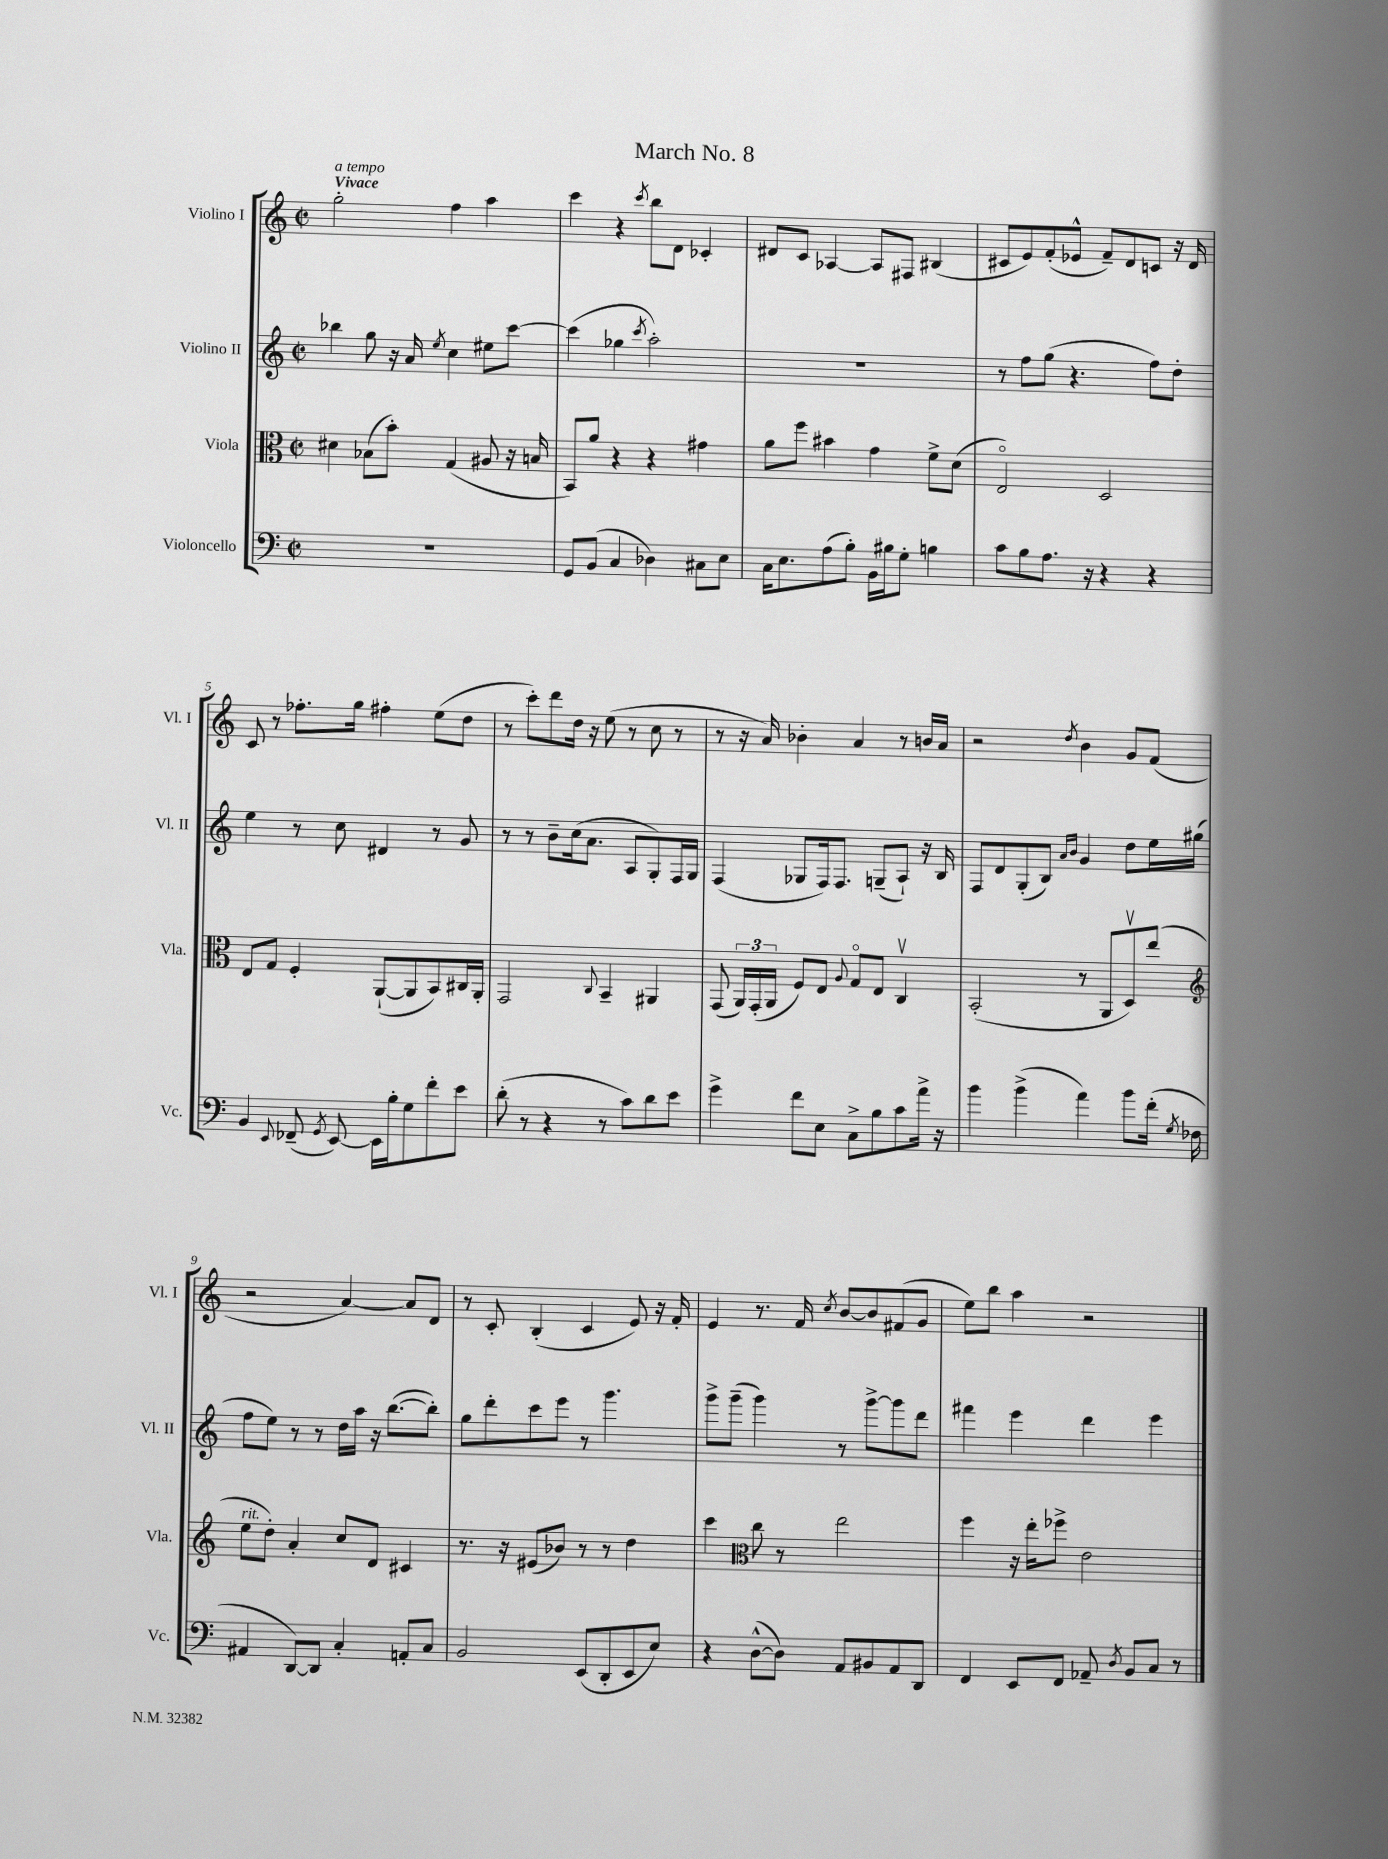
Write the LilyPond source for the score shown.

\header { title = "March No. 8" }
<<
\new StaffGroup <<
\new Staff = "s0" \with { instrumentName = "Violino I" shortInstrumentName = "Vl. I" } {
    \clef treble \key c \major \defaultTimeSignature \time 2/2 \tempo "Vivace"
    \autoBeamOff g''2-.^\markup { \italic "a tempo" } f''4 a''4 |
    c'''4 r4 \acciaccatura { c'''8 } b''8[ d'8] ces'4-. |
    dis'8[ c'8] aes4~ aes8[ fis8] bis4( |
    cis'8[ e'8) f'8-.( ees'8]-^ f'8[--) d'8 c'8] r16 d'16 |
    c'8 r8 fes''8.[-. g''16] fis''4-. e''8[( d''8] |
    r8 c'''8[-.) d'''8 d''16] r16 e''8( r8 c''8 r8 |
    r8 r16 a'16) bes'4-. a'4 r8 b'16[ a'16] |
    r2 \acciaccatura { d''8 } b'4 g'8[ f'8]( |
    r2 a'4~) a'8[ d'8] |
    r8 c'8-. b4-.( c'4 e'8) r16 f'16-. |
    e'4 r8. f'16 \acciaccatura { c''8 } b'8[~ b'8 fis'8( g'8] |
    e''8[) b''8] a''4 r2 \bar "|." |
}
\new Staff = "s1" \with { instrumentName = "Violino II" shortInstrumentName = "Vl. II" } {
    \clef treble \key c \major \defaultTimeSignature \time 2/2
    \autoBeamOff bes''4 g''8 r16 a'16 \acciaccatura { e''8 } c''4 eis''8[ c'''8]~ |
    c'''4( ges''4 \acciaccatura { c'''8 } a''2-.) |
    R1 |
    r8 f''8[ g''8]( r4. f''8[) d''8]-. |
    e''4 r8 c''8 dis'4 r8 g'8 |
    r8 r8 b'8[-- c''16( a'8.] a8[ g8-.) f16 g16] |
    f4( ges8[ f16) f8.] g8[--( a8]-!) r16 b16 |
    f8[ d'8 g8-.( b8]) \grace { a'16[ b'16] } g'4 d''8[ e''16 gis''16]( |
    f''8[ e''8]) r8 r8 d''16[ a''16] r16 b''8.[~( b''8]-.) |
    g''8[ d'''8-. c'''8 e'''8] r8 g'''4. |
    g'''8[-> g'''8]--( g'''4) r8 g'''8[~-> g'''8 d'''8] |
    fis'''4 e'''4 d'''4 e'''4 \bar "|." |
}
\new Staff = "s2" \with { instrumentName = "Viola" shortInstrumentName = "Vla." } {
    \clef alto \key c \major \defaultTimeSignature \time 2/2
    \autoBeamOff dis'4 bes8[( b'8]-.) g4( ais8 r16 b16 |
    b,8[) a'8] r4 r4 gis'4 |
    a'8[ f''8] bis'4 g'4 f'8[-> d'8]( |
    e2\flageolet) d2 |
    e8[ g8] f4-. a,8[~-!( a,8 b,8) cis16 a,16]-. |
    g,2 \appoggiatura { c8 } b,4-- ais,4 |
    g,8( \tuplet 3/2 { a,16[) g,16-.( a,16] } f8[) e8] \appoggiatura { a8 } g8[\flageolet e8] c4\upbow |
    b,2-.( r8 a,8[ d8\upbow) e''8]( |
    \clef treble e''8[^\markup { \italic "rit." } d''8]-.) a'4-. c''8[ d'8] cis'4 |
    r8. r16 eis'8[( bes'8]) r8 r8 d''4 |
    c'''4 \clef alto c''8 r8 e''2 |
    f''4 r16 e''16[-. fes''8]-> e'2 \bar "|." |
}
\new Staff = "s3" \with { instrumentName = "Violoncello" shortInstrumentName = "Vc." } {
    \clef bass \key c \major \defaultTimeSignature \time 2/2
    \autoBeamOff R1 |
    g,8[ b,8]( c4 des4) cis8[ e8] |
    c16[ e8. a8( b8]-.) b,16[ bis16 g8]-. b4 |
    c'8[ b8 a8.] r16 r4 r4 |
    b,4 \appoggiatura { e,8 } fes,8--( \acciaccatura { g,8 } e,8~) e,16[ b16-. g8 f'8-. e'8] |
    d'8-.( r8 r4 r8 c'8[) d'8 e'8] |
    g'4-> f'8[ e8] c8[-> b8 c'8 a'16]-> r16 |
    b'4 b'4->( a'4) b'8[ f'16]-.( \acciaccatura { g8 } fes16 |
    ais,4 d,8[~) d,8] c4-. a,8[-. c8] |
    b,2 e,8[( d,8-. e,8 e8]) |
    r4 d8[~-^( d8]) a,8[ bis,8 a,8 d,8] |
    f,4 e,8[ f,8] aes,8-- \acciaccatura { d8 } b,8[ c8] r8 \bar "|." |
}
>>
>>
